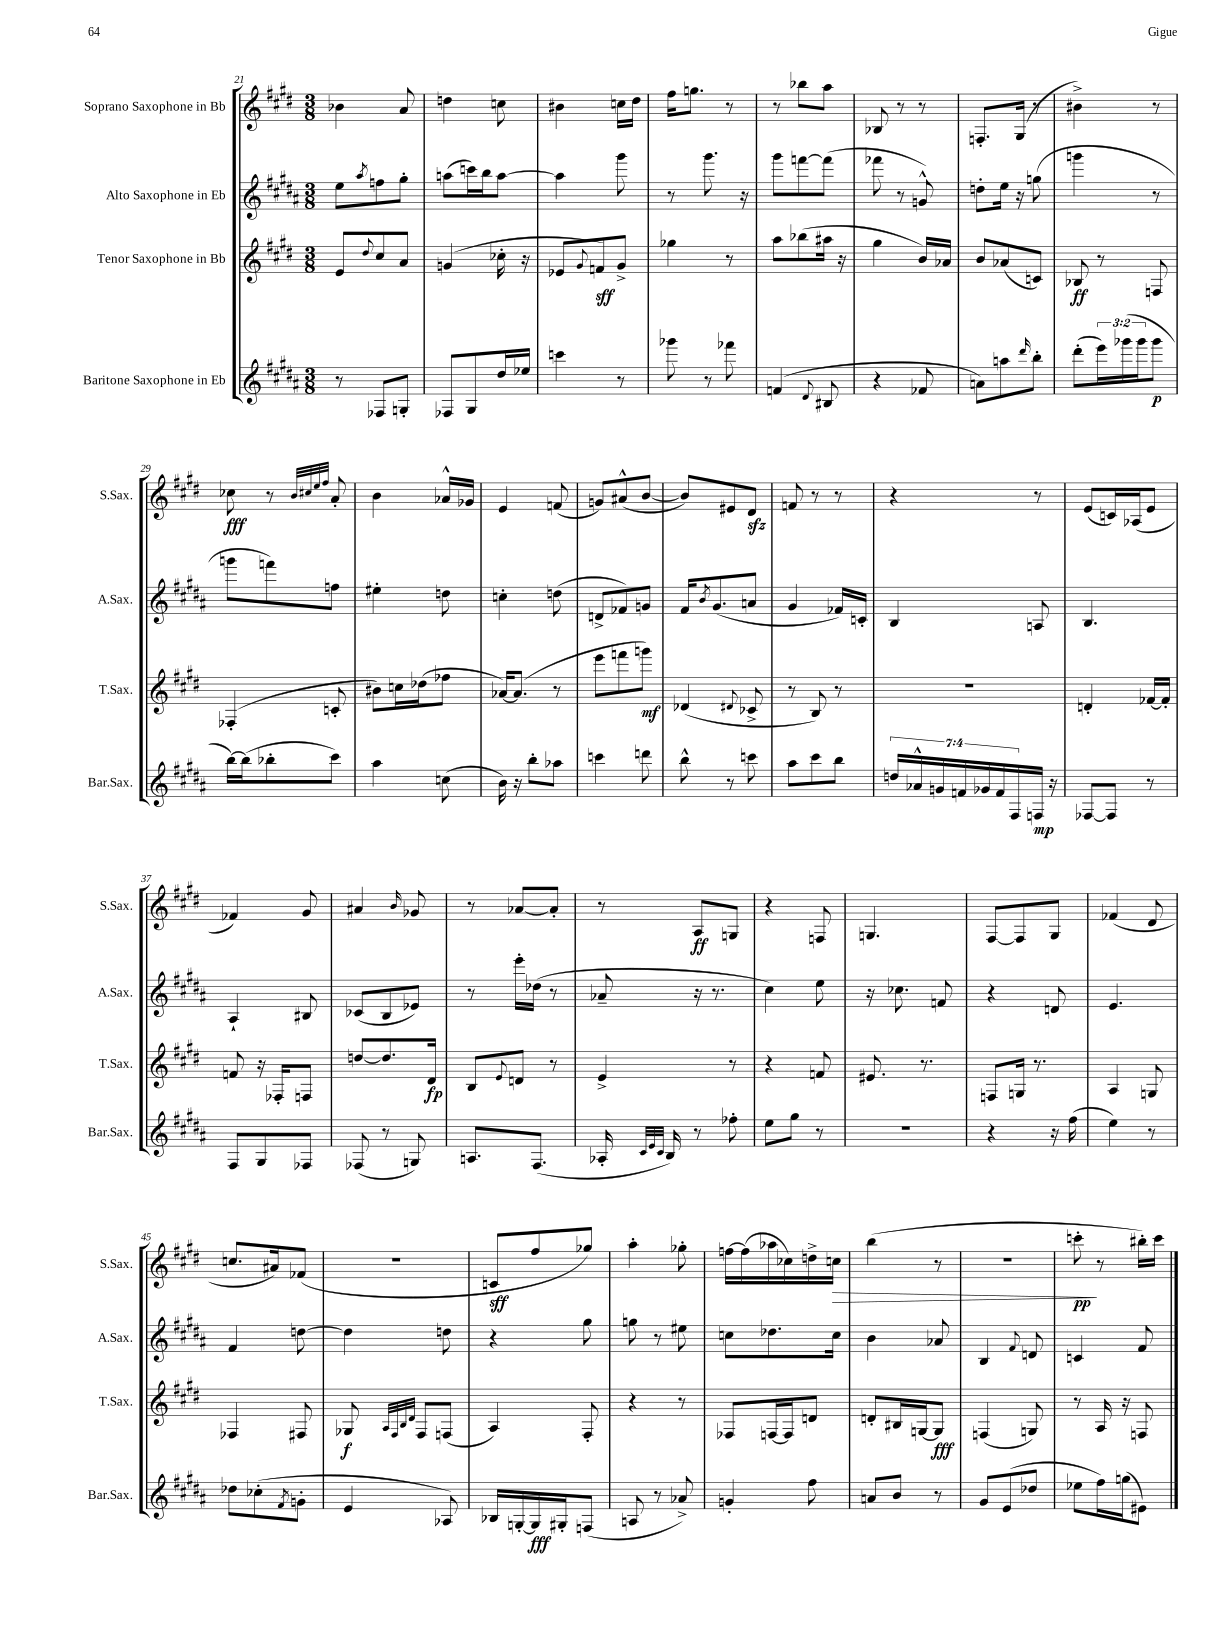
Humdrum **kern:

**kern	**kern	**kern	**kern
*staff4	*staff3	*staff2	*staff1
*clefG2	*clefG2	*clefG2	*clefG2
*k[f#c#g#d#a#]	*k[f#c#g#d#]	*k[f#c#g#d#a#]	*k[f#c#g#d#]
*M3/8	*M3/8	*M3/8	*M3/8
8r	8e	8ee	4b-
.	8qqdd#	8qaa#	.
8F-	8cc#	8ff	.
8G'	8a	8gg#'	8a
=	=	=	=
8F-	(4g	(8aa	4dd
8G#	.	16ccc)	.
.	.	16bb	.
16dd#	16cc-'	[8aa	8cc
16ee-	16r	.	.
=	=	=	=
4ccc	8e-	4aa]	4b#
.	8qqg#	.	.
.	8f)	.	.
8r	8g#^	8ggg#	16cc
.	.	.	16dd#
=	=	=	=
8ggg-	4gg-	8r	16ff#
.	.	.	8.gg
8r	.	8.ggg#	.
8fff-	8r	.	8r
.	.	16r	.
=	=	=	=
(4f	8aa	8ggg#	8r
.	(8bb-	[8fff	8bb-
8qqd#	.	.	.
8B#	16aa#	(8fff]	8aa
.	16r	.	.
=	=	=	=
4r	4gg#	8fff-	8B-
.	.	8r	8r
8f-	16b)	8g^^)	8r
.	16a-	.	.
=	=	=	=
8a)	8b	8dd'	8.F'
8aa	(8a-	16ee	.
.	.	16r	(16G#
16qqddd#	.	.	.
8bb'	8c)	(8gg	8r
=	=	=	=
(8ddd#'	8B-	4ggg	4b#^)
24eee)	8r	.	.
(24ggg-	.	.	.
24ggg-	.	.	.
8ggg-	8F	8r	8r
=	=	=	=
[16bb)	(4F-'	8ggg	8cc-
(16bb]	.	.	.
8bb-'	.	8fff)	8r
.	.	.	32qqb
.	.	.	32qqcc#
.	.	.	32qqee
.	.	.	32qqff#
8ccc#)	8c'	8ff	8a'
=	=	=	=
4aa#	8b#)	4ee#'	4b
.	16cc	.	.
.	(16dd-	.	.
(8cc	8ff-	8dd	16a-^^
.	.	.	16g-
=	=	=	=
16b)	[16a-)	4cc'	4e
16r	(8.a-]	.	.
8bb'	.	.	.
8aa-	8r	(8dd	(8f
=	=	=	=
4ccc	8eee	8d^	8g)
.	8fff	8f-)	(8a#^^
8ddd	8ggg)	8g	[8b
=	=	=	=
8bb^^	(4d-	16f#	8b])
.	.	8qb	.
.	.	(8.g#	.
8r	.	.	8e#
.	8qqd#	.	.
8ccc	8c-^	8a	8d#
=	=	=	=
8aa#	8r	4g#	8f
8ccc#	8B)	.	8r
8bb	8r	16f-)	8r
.	.	16c'	.
=	=	=	=
28dd	4.r	4B	4r
28a-^^	.	.	.
28g	.	.	.
28f	.	.	.
28g-	.	.	.
28f	.	.	.
28F#	.	.	.
16F	.	8A	8r
16r	.	.	.
=	=	=	=
[8F-	4d'	4.B	(8e
8F-]	.	.	16c)
.	.	.	(16A-
8r	[16f-	.	8e
.	16f-']	.	.
=	=	=	=
8F#	8f	4A#`	4f-)
8G#	16r	.	.
.	16F-'	.	.
8F-	8F	8B#	8g#
=	=	=	=
(8F-	[8dd	(8c-	4a#
8r	8.dd]	8B	.
.	.	.	16qqb
8G)	.	8e-)	8g-
.	16d#	.	.
=	=	=	=
8.A	8B	8r	8r
.	8qqe	.	.
.	8d	16eee'	[8a-
(8.F#	.	(16dd-	.
.	8r	8r	8a-']
=	=	=	=
16A-'	4e^	8a-~	8r
32qqc#	.	.	.
32qqe	.	.	.
32qqc#	.	.	.
16B)	.	.	.
8r	.	16r	8A
.	.	8.r	.
8ff-'	8r	.	8G
=	=	=	=
8ee	4r	4cc#)	4r
8gg#	.	.	.
8r	8f	8ee	8F
=	=	=	=
4.r	8.e#	16r	4.G
.	.	8.cc-	.
.	8.r	.	.
.	.	8f	.
=	=	=	=
4r	8F	4r	[8F#
.	16G	.	8F#]
.	8.r	.	.
16r	.	8d	8G#
(16ff#	.	.	.
=	=	=	=
4ee)	4A	4.e	(4f-
8r	8G	.	8d#
=	=	=	=
8dd-	4F-	4f#	8.cc
(8cc-'	.	.	.
.	.	.	16a#)
8qf#	.	.	.
8g'	8F#	[8dd	(8f-
=	=	=	=
4e	8G-	4dd]	4.r
.	32qqA	.	.
.	32qqF#	.	.
.	32qqB	.	.
.	32qqd#	.	.
.	8F#	.	.
8A-)	(8F	8dd	.
=	=	=	=
16B-	4A)	4r	8c
[16G'	.	.	.
16G]	.	.	8ff#
16G#'	.	.	.
(8F	8F#'	8gg#	8gg-)
=	=	=	=
8A	4r	8gg	4aa'
8r	.	8r	.
8a-^)	8r	8ee#	8gg-'
=	=	=	=
4g'	8F-	8cc	[16ff
.	.	.	(16ff]
.	[16F	8.dd-	16aa-
.	16F]	.	16cc-)
8ff#	8d	.	16dd^
.	.	16cc	16cc
=	=	=	=
8a	8d'	4b	(4bb
8b	16B#	.	.
.	[16G	.	.
8r	8G]	8a-	8r
=	=	=	=
8g#	(4F	4B	4.r
(8e	.	.	.
.	.	8qqf#	.
8dd-	8G)	8d	.
=	=	=	=
8ee-	8r	4c	8ccc'
16ff#)	16A	.	8r
(16gg	16r	.	.
8e#)	8F	8f#	16bb#')
.	.	.	16ccc
==	==	==	==
*-	*-	*-	*-
